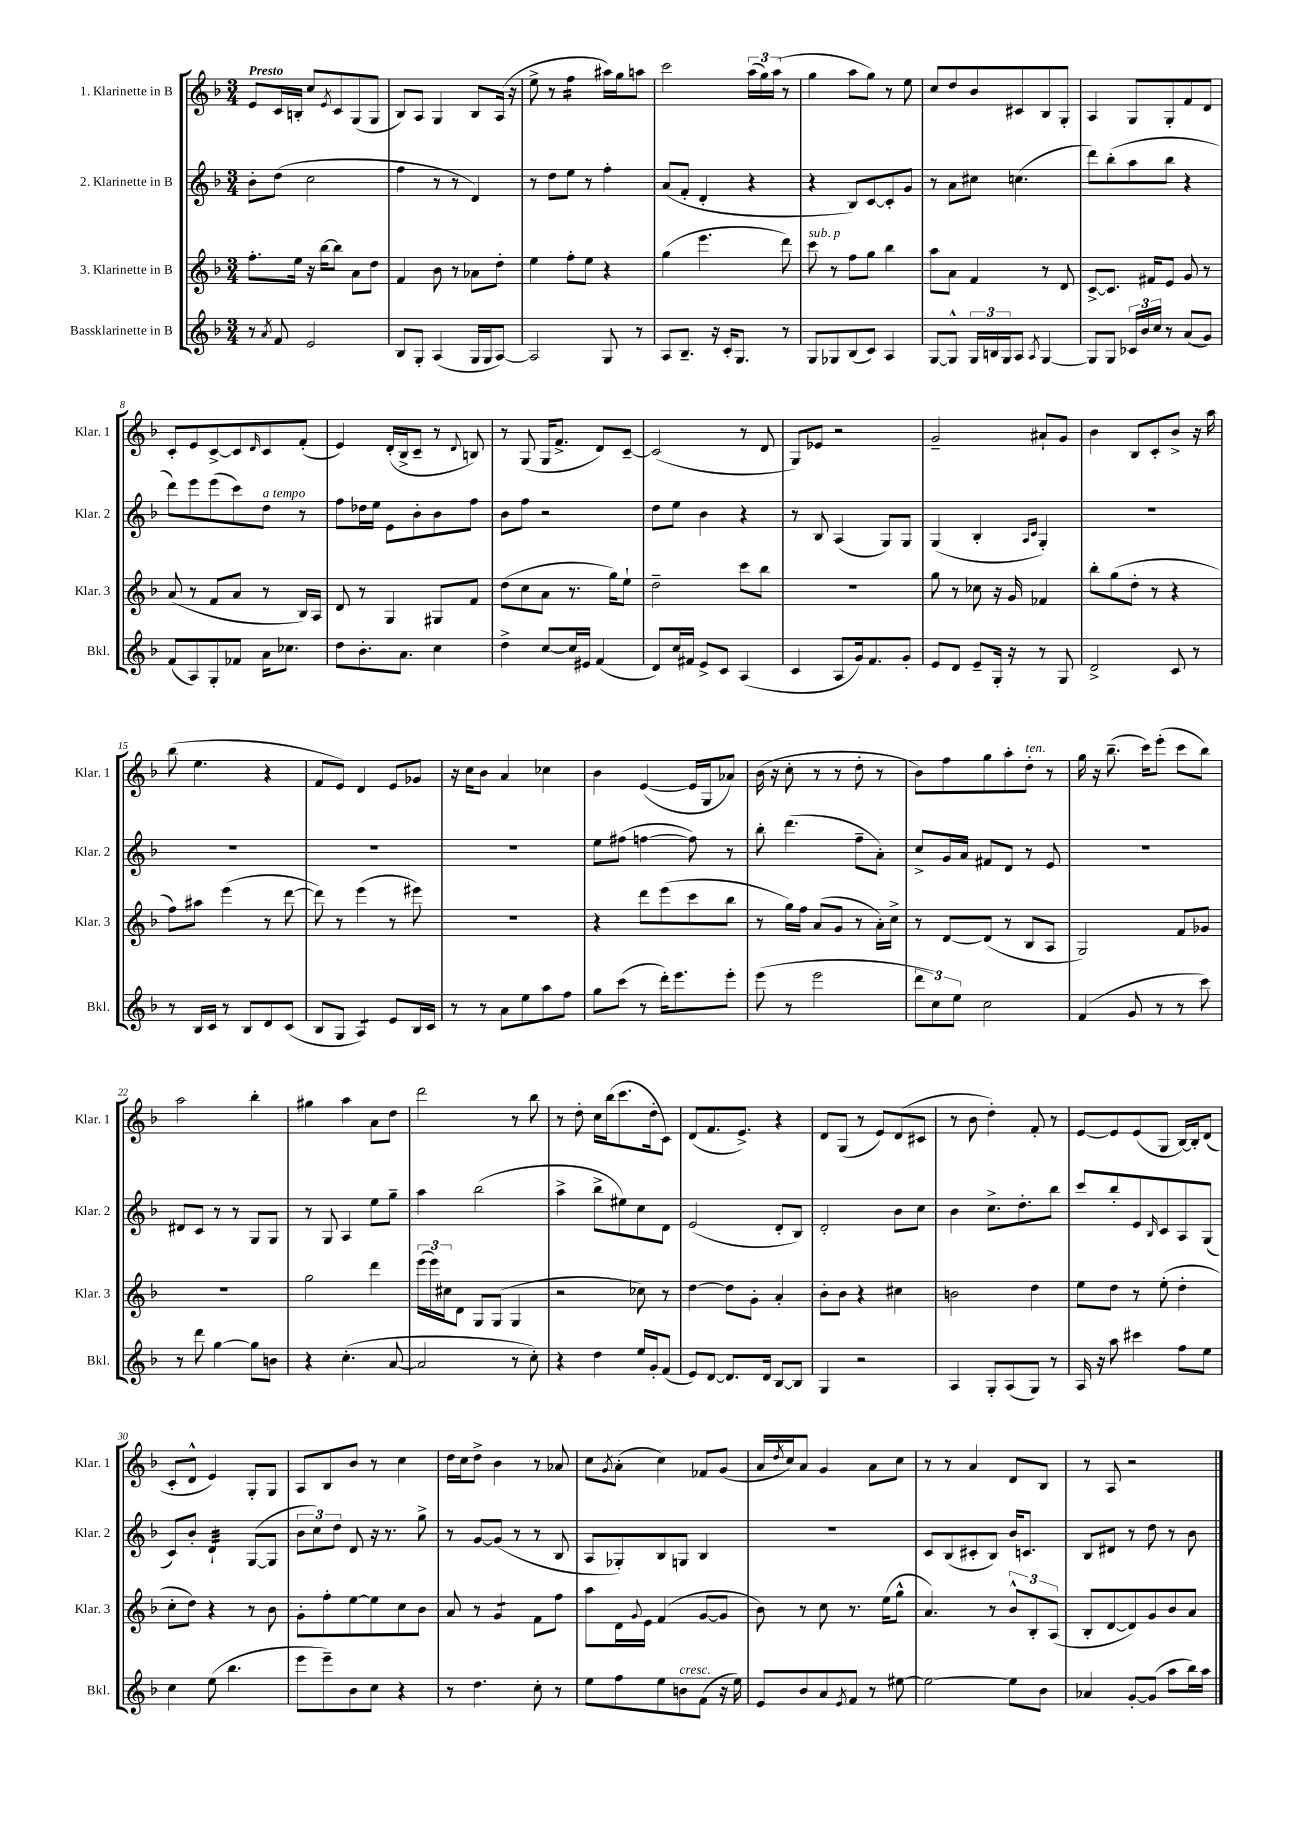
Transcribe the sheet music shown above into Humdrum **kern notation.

**kern	**kern	**kern	**kern
*staff4	*staff3	*staff2	*staff1
*clefG2	*clefG2	*clefG2	*clefG2
*k[b-]	*k[b-]	*k[b-]	*k[b-]
*M3/4	*M3/4	*M3/4	*M3/4
8r	8.ff'	8b-'	8e
8qa	.	.	.
8f	.	(8dd	16c
.	16ee	.	16B'
2e	16r	2cc	8cc
.	[16bb-	.	.
.	.	.	8qe
.	8bb-]	.	8c
.	8a	.	(8G
.	8dd	.	8G
=	=	=	=
8B-	4f	4ff	8B-)
8G'	.	.	8A
(4A	8b-	8r	4G
.	8r	8r	.
16G	8a-	4d)	8B-
16G	.	.	.
[8A)	8dd'	.	(16A
.	.	.	16r
=	=	=	=
2A]	4ee	8r	8ee^
.	.	8dd	8r
.	8ff'	8ee	4ff
.	8ee	8r	.
8G	4r	4ff'	16aa#)
.	.	.	16gg
8r	.	.	8aa
=	=	=	=
8A	(4gg	(8a	2ccc
8.B-~	.	8f'	.
.	4.eee	4d'	.
16r	.	.	.
16c'	.	.	.
8.G	.	.	.
.	.	4r	(24aa
.	.	.	24gg)
.	.	.	(24aa
8r	8ddd)	.	8r
=	=	=	=
8G	8ccc	4r	4gg
8G-	8r	.	.
(8B-	8ff	8B-)	8aa
8c)	8gg	[8c	8gg)
4A	4bb-	8c']	8r
.	.	8g	8ee
=	=	=	=
[8G	8aa	8r	8cc
8G^^]	8a	8a	8dd
24G	4f	8cc#	8b-
24B	.	.	.
24G	.	.	.
8A	.	(4.cc	8c#
8qA	.	.	.
[4G	8r	.	8B-
.	8d	.	8G'
=	=	=	=
8G]	[8c^	8ddd)	4A
8G	8.c]	(8bb-'	.
24c-	.	8aa	8G
24b-	.	.	.
.	16f#	.	.
24cc	.	.	.
8r	8e	8bb-	8G'
(8a	8g	4r	8f
8g)	8r	.	8d
=	=	=	=
(8f	(8a	8ddd)	8c'
8A)	8r	8eee	8e
8G'	8f	(8eee	[8c^
8f-	8a	8ccc)	8c]
.	.	.	16qqd
16a	8r	8dd	8c
8.cc-	.	.	.
.	16B-)	8r	(8f'
.	16A	.	.
=	=	=	=
8dd	8d	8ff	4e)
8.b-'	8r	16dd-	.
.	.	16ee	.
.	4G	8e	(16d'
8.a	.	.	16B-^
.	.	8b-'	8c~
4cc	8G#	8b-	8r
.	.	.	8qqd
.	8f	8ff	8B)
=	=	=	=
4dd^	(8dd	8b-	8r
.	8cc	8ff	(8G
[8cc	8a	2r	16G
.	.	.	8.f^
16cc]	8.r	.	.
16e#	.	.	.
(4f	.	.	8d)
.	16gg)	.	.
.	8ee`	.	[8c~
=	=	=	=
8d)	2dd~	8dd	(2c]
16cc	.	8ee	.
16f#	.	.	.
8e^	.	4b-	.
8c	.	.	.
(4A	8ccc	4r	8r
.	8bb-	.	8d
=	=	=	=
4c	2.r	8r	8G)
.	.	8B-	8e-
8A	.	(4A	2r
16g)	.	.	.
8.f	.	.	.
.	.	8G)	.
8g'	.	8G	.
=	=	=	=
8e	8gg	(4G	2g~
8d	8r	.	.
8e~	8cc-	4B-'	.
16G'	16r	.	.
16r	16g	.	.
.	.	16qqA	.
.	.	16qqc	.
8r	4f-	4G')	8a#`
8G	.	.	8g
=	=	=	=
2d^	8bb-'	2.r	4b-
.	(8gg	.	.
.	8dd'	.	8B-
.	8r	.	8c'
8c	4r	.	8b-^
8r	.	.	16r
.	.	.	16aa
=	=	=	=
8r	8ff)	2.r	(8bb-
16B-	8aa#	.	4.ee
16c	.	.	.
8r	(4eee	.	.
8B-	.	.	.
8d	8r	.	4r
(8c	[8ddd	.	.
=	=	=	=
8B-	8ddd])	2.r	8f
8G	8r	.	8e)
4A)	(4eee	.	4d
8e	8r	.	8e
16B-	8eee#)	.	8g-
16c	.	.	.
=	=	=	=
8r	2.r	2.r	16r
.	.	.	16cc
8r	.	.	8b-
8a	.	.	4a
8ee	.	.	.
8aa	.	.	4cc-
8ff	.	.	.
=	=	=	=
8gg	4r	8ee	4b-
(8ccc	.	(8ff#	.
8r	8ddd	[4ff	([4e
16ddd')	(8eee	.	.
8.eee	.	.	.
.	8ccc	8ff])	16e]
.	.	.	16G
8eee'	8bb-	8r	8a-)
=	=	=	=
(8eee	8r	8bb-'	(16b-
.	.	.	16r
8r	16gg)	(4.ddd	8cc'
.	16ff	.	.
2eee	(8a	.	8r
.	8g	.	8r
.	8r	8ff~	8dd'
.	16a')	8a')	8r
.	16cc^	.	.
=	=	=	=
12ddd	8r	8cc^	8b-)
12cc)	.	.	.
.	[8d	16g	8ff
12ee	.	.	.
.	.	16a	.
2cc	(8d]	8f#	8gg
.	8r	8d	8aa'
.	8B-	8r	8dd'
.	8A	8e	8r
=	=	=	=
(4f	2G)	2.r	16gg
.	.	.	16r
.	.	.	(8.bb-~
8g	.	.	.
.	.	.	16ccc)
8r	.	.	(8eee'
8r	8f	.	8ccc
8ccc)	8g-	.	8bb-)
=	=	=	=
8r	2.r	8d#	2aa
8ddd	.	8c	.
[4gg	.	8r	.
.	.	8r	.
8gg]	.	8G	4bb-'
8b	.	8G	.
=	=	=	=
4r	2gg	8r	4gg#
.	.	8G	.
(4.cc'	.	4A	4aa
.	4ddd	8ee	8a
[8a	.	8gg~	8dd
=	=	=	=
2a]	(24eee	4aa	2ddd
.	24eee)	.	.
.	24cc#	.	.
.	8d	.	.
.	8G	(2bb-	.
.	(8G	.	.
8r	4G	.	8r
8cc')	.	.	8bb-
=	=	=	=
4r	2r	4aa^	8r
.	.	.	8dd'
4dd	.	8bb-^	16cc
.	.	.	(16bb-
.	.	8ee#)	8.ccc
16ee	8cc-)	8cc	.
16g'	.	.	16dd'
(8f	8r	8d	8c)
=	=	=	=
8e)	[4dd	(2e	(8d
[8d	.	.	8.f
8.d]	8dd]	.	.
.	.	.	8.e^)
.	8g'	.	.
16d	.	.	.
[8B-	4a'	8d'	4r
8B-]	.	8B-)	.
=	=	=	=
4G	8b-'	2d'	8d
.	8b-	.	(8G
2r	4r	.	8r
.	.	.	8e)
.	4cc#	8b-	(8d
.	.	8cc	8c#
=	=	=	=
4A	2b	4b-	8r
.	.	.	8b-
8G'	.	8.cc^	4dd')
(8A	.	.	.
.	.	8.dd'	.
8G)	4dd	.	8f'
8r	.	8bb-	8r
=	=	=	=
16A	8ee	8ccc	[8e
16r	.	.	.
8aa	8dd	8bb-'	8e]
4ccc#	8r	8e	(8e
.	.	16qqB-	.
.	(8ee'	8c	8G
8ff	4dd'	8A	[16B-)
.	.	.	16B-']
8ee	.	(8G	(8d
=	=	=	=
4cc	8cc'	8c)	8c'
.	8dd)	8b-'	8d^^
(8ee	4r	4d`	4e)
4.bb-	.	.	.
.	8r	([8G	8G'
.	8b-	8G]	8G
=	=	=	=
8eee	8g'	12b-	8A
.	.	12cc)	.
8eee~)	8ff'	.	8B-
.	.	12dd	.
8b-	[8ee	8d	8b-
8cc	8ee]	16r	8r
.	.	8.r	.
4r	8cc	.	4cc
.	8b-	8gg^	.
=	=	=	=
8r	8a	8r	16dd
.	.	.	16cc
4.dd	8r	[8g	8dd^
.	4g	(8g]	4b-
.	.	8r	.
8cc'	8f	8r	8r
8r	8ff	8B-	8a-
=	=	=	=
8ee	8aa	8A	8cc
.	.	.	8qg
8ff	16d	8G-')	(8a'
.	8qqg	.	.
.	16e	.	.
8ee	(4f	8B-	4cc)
8b	.	8G	.
(8f	[8g	4B-	8f-
16r	8g]	.	(8g
16ee)	.	.	.
=	=	=	=
8e	8b-)	2.r	16a
.	.	.	8qdd
.	.	.	16cc)
8b-	8r	.	8a
8a	8cc	.	4g
8qe	.	.	.
8f	8.r	.	.
8r	.	.	8a
.	(16ee	.	.
[8ee#	8gg^^	.	8cc
=	=	=	=
2ee#_	4.a)	8c	8r
.	.	(8B-	8r
.	.	8c#'	4a
.	8r	8B-)	.
8ee#]	12b-^^	16b-	8d
.	.	8.c	.
.	12B-'	.	.
8b-	.	.	8B-
.	(12A	.	.
=	=	=	=
4a-	8B-'	8B-	8r
.	[8d	8d#	8A
[8g'	8d])	8r	2r
(8g]	8g	8dd	.
8aa	8b-	8r	.
16bb-)	8a	8b-	.
16aa	.	.	.
==	==	==	==
*-	*-	*-	*-
